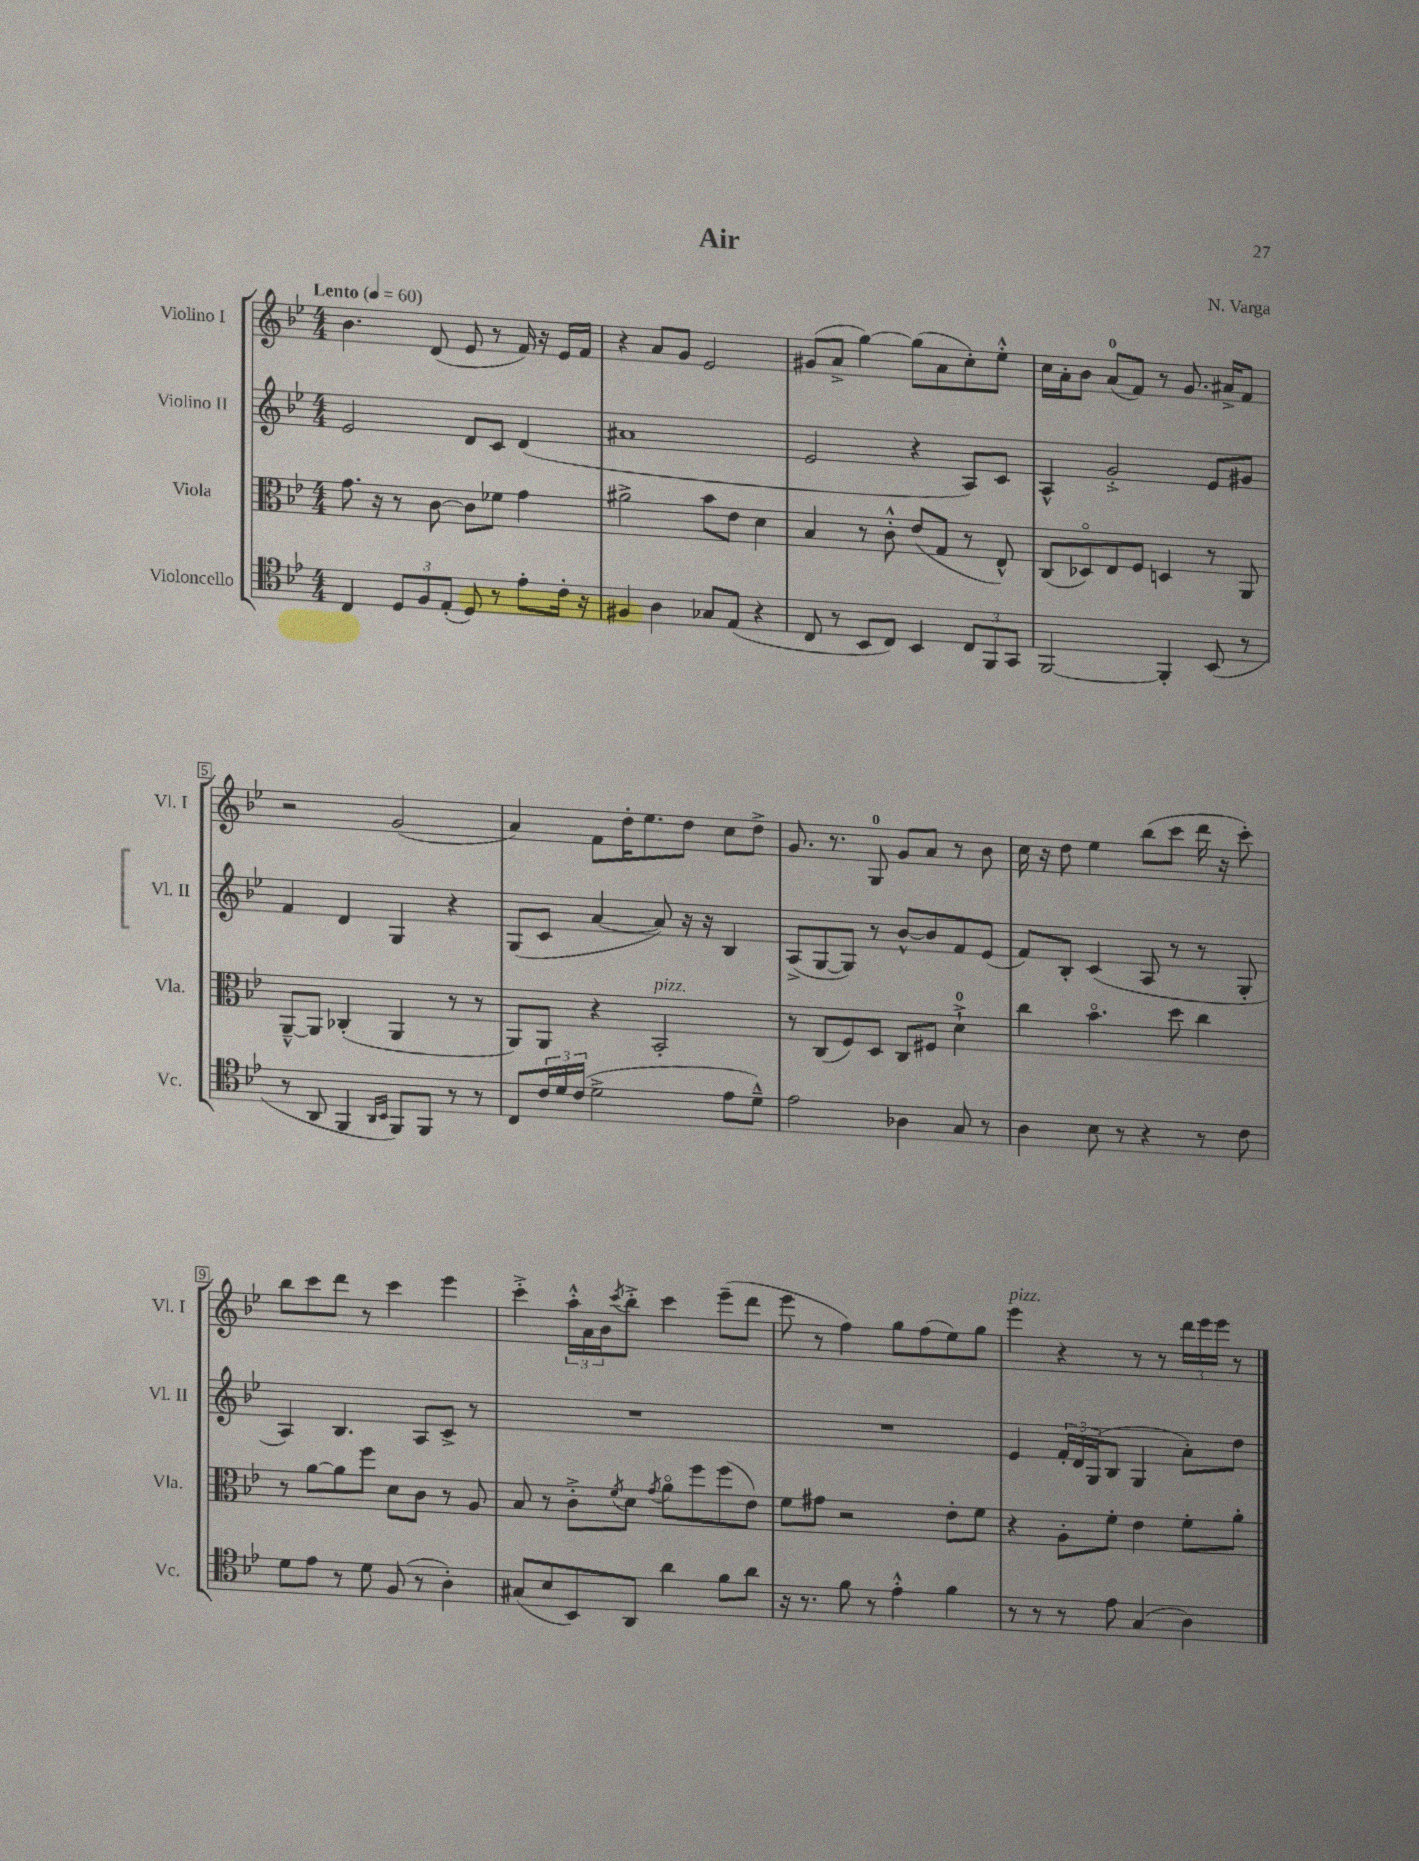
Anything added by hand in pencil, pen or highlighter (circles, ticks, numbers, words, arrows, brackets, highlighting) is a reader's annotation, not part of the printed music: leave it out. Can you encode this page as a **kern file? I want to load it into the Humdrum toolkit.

**kern	**kern	**kern	**kern
*part4	*part3	*part2	*part1
*staff4	*staff3	*staff2	*staff1
*I"Violoncello	*I"Viola	*I"Violino II	*I"Violino I
*I'Vc.	*I'Vla.	*I'Vl. II	*I'Vl. I
*clefC4	*clefC3	*clefG2	*clefG2
*k[b-e-]	*k[b-e-]	*k[b-e-]	*k[b-e-]
*M4/4	*M4/4	*M4/4	*M4/4
*MM60	*MM60	*MM60	*MM60
=1	=1	=1	=1
!	!	!	!LO:TX:a:B:t=Lento
4C/	8.g\	2e-/	4.b-\
.	16r	.	.
12D/L	8r	.	.
12F/	.	.	.
.	[8c\	.	(8d/
(12E-'/J	.	.	.
8D/)	8c\L]	8d/L	8e-/
8r	8f-X\J	8c/J	8r
8e-'\L	4g\	(4d/	16f/)
.	.	.	16r
16c'\Jk	.	.	16e-/LL
16r	.	.	16f/JJ
=2	=2	=2	=2
4F#X/	2a#X^\	1a#X	4r
4A\	.	.	8a/L
.	.	.	8g/J
8G-X/L	8b-\L	.	2e-/
(8E-/J	8e-\J	.	.
4r	4d\	.	.
=3	=3	=3	=3
8C/	4B-/	2e-/	(8g#X/L
8r	.	.	8a^/J
8BB-/L	8r	.	[4gg\)
8C/J)	8c'^^\	.	.
4BB-/	(8e-/L	4r	(8gg\L]
.	8G/J	.	8a\
12C/L	8r	8A/L)	8cc'\)
12FF/	.	.	.
.	8E-^^/)	8c/J	8ee-'^^\J
12GG/J	.	.	.
=4	=4	=4	=4
[2FF/	(8C/L	4A^^/	16cc\LL
.	.	.	16a'\J
.	8D-X/)	.	8b-\J
.	8E-/	2g'^/	(8a/L
.	8F/J	.	8f/J)
4FF'/]	4Dn/	.	8r
.	.	.	8.g/
(8BB-/	8r	8e-/L	.
.	.	.	16a#X^/KL
8r	8AA/	8g#X/J	8f/J
!!LO:LB:g=z
=5	=5	=5	=5
8r	[8AA~^^/L	4f/	2r
8AA/	8AA/J]	.	.
4FF/	(4C-X'/	4d/	.
16qqAA/LL	.	.	.
16qqBB-/JJ	.	.	.
8FF/L)	4AA/	4G/	(2g/
8FF/J	.	.	.
8r	8r	4r	.
8r	8r	.	.
=6	=6	=6	=6
8C/L	8AA/L)	(8G/L	4a/)
24c/L	8AA/J	8c/J	.
24d/	.	.	.
(24c/JJ	.	.	.
2d^\	4r	[4a/	8f\L
.	.	.	16dd'\K
.	.	.	8.ee-\
!	!LO:TX:a:i:t=pizz.	!	!
.	2BB-'/	8a/])	.
.	.	16r	8dd\J
.	.	16r	.
8e-\L	.	4B-/	8cc\L
8d~^^\J)	.	.	8dd^\J
=7	=7	=7	=7
2e-\	8r	(8A^/L	8.g/
.	(8C/L	[8G/	.
.	.	.	8.r
.	8F/)	8G/J])	.
.	8D/J	8r	8G/
4A-X\	8C/L	[8b-^^/L	8g/L
.	8F#X/J	8b-/]	8a/J
8G/	4d`^\	8f/	8r
8r	.	(8e-/J	8b-\
=8	=8	=8	=8
4A\	4cc\	8f/L)	16cc\
.	.	.	16r
.	.	8B-'/J	8dd\
8B-\	4.b-\	(4c/	4ee-\
8r	.	.	.
4r	.	8A/	(8bb-\L
.	8dd\	8r	8ccc\J
8r	4cc\	8r	16ddd\
.	.	.	16r
8c\	.	8G'/	8ccc'\)
!!LO:LB:g=z
=9	=9	=9	=9
8d\L	8r	4A/)	8bb-\L
8e-\J	[8a\L	.	8ccc\
8r	8a\]	4.B-/	8ddd\J
8d\	8ff\J	.	8r
(8F/	8d\L	.	4ccc\
8r	8c\J	8A/L	.
4A'\)	8r	8c^/J	4eee-\
.	8A/	8r	.
=10	=10	=10	=10
(8G#X/L	8B-/	1r	4ccc'^\
8B-/	8r	.	.
8BB-/)	8c'^\L	.	24aa'^^\LL
.	.	.	24a\
.	.	.	24b-\J
.	8qf/	.	8qccc/
8AA/J	8d\J	.	8bb-'^\J
.	8qg/	.	.
4a\	8a\L	.	4ccc\
.	8ff\	.	.
8f\L	(8ff\	.	(8eee-~\L
8a\J	8e-\J)	.	8ddd\J
=11	=11	=11	=11
16r	8f\L	1r	8eee-\
8.r	.	.	.
.	8g#X\J	.	8r
8f\	2r	.	4ff\)
8r	.	.	.
4e-'^^\	.	.	8gg\L
.	.	.	(8ff\
4f\	8e-'\L	.	8ee-\)
.	8f\J	.	8gg\J
=12	=12	=12	=12
!	!	!	!LO:TX:a:i:t=pizz.
8r	4r	4e-/	4eee-\
8r	.	.	.
8r	8A'\L	24f'/LL	4r
.	.	24d/	.
.	.	(24G/J	.
8e-\	8f'\J	8B-/J	.
(4G/	4e-\	4G/	8r
.	.	.	8r
4A\)	8f'\L	8a'\L)	24ddd\LL
.	.	.	24eee-\
.	.	.	24eee-\JJ
.	8a'\J	8dd\J	8r
==	==	==	==
*-	*-	*-	*-
